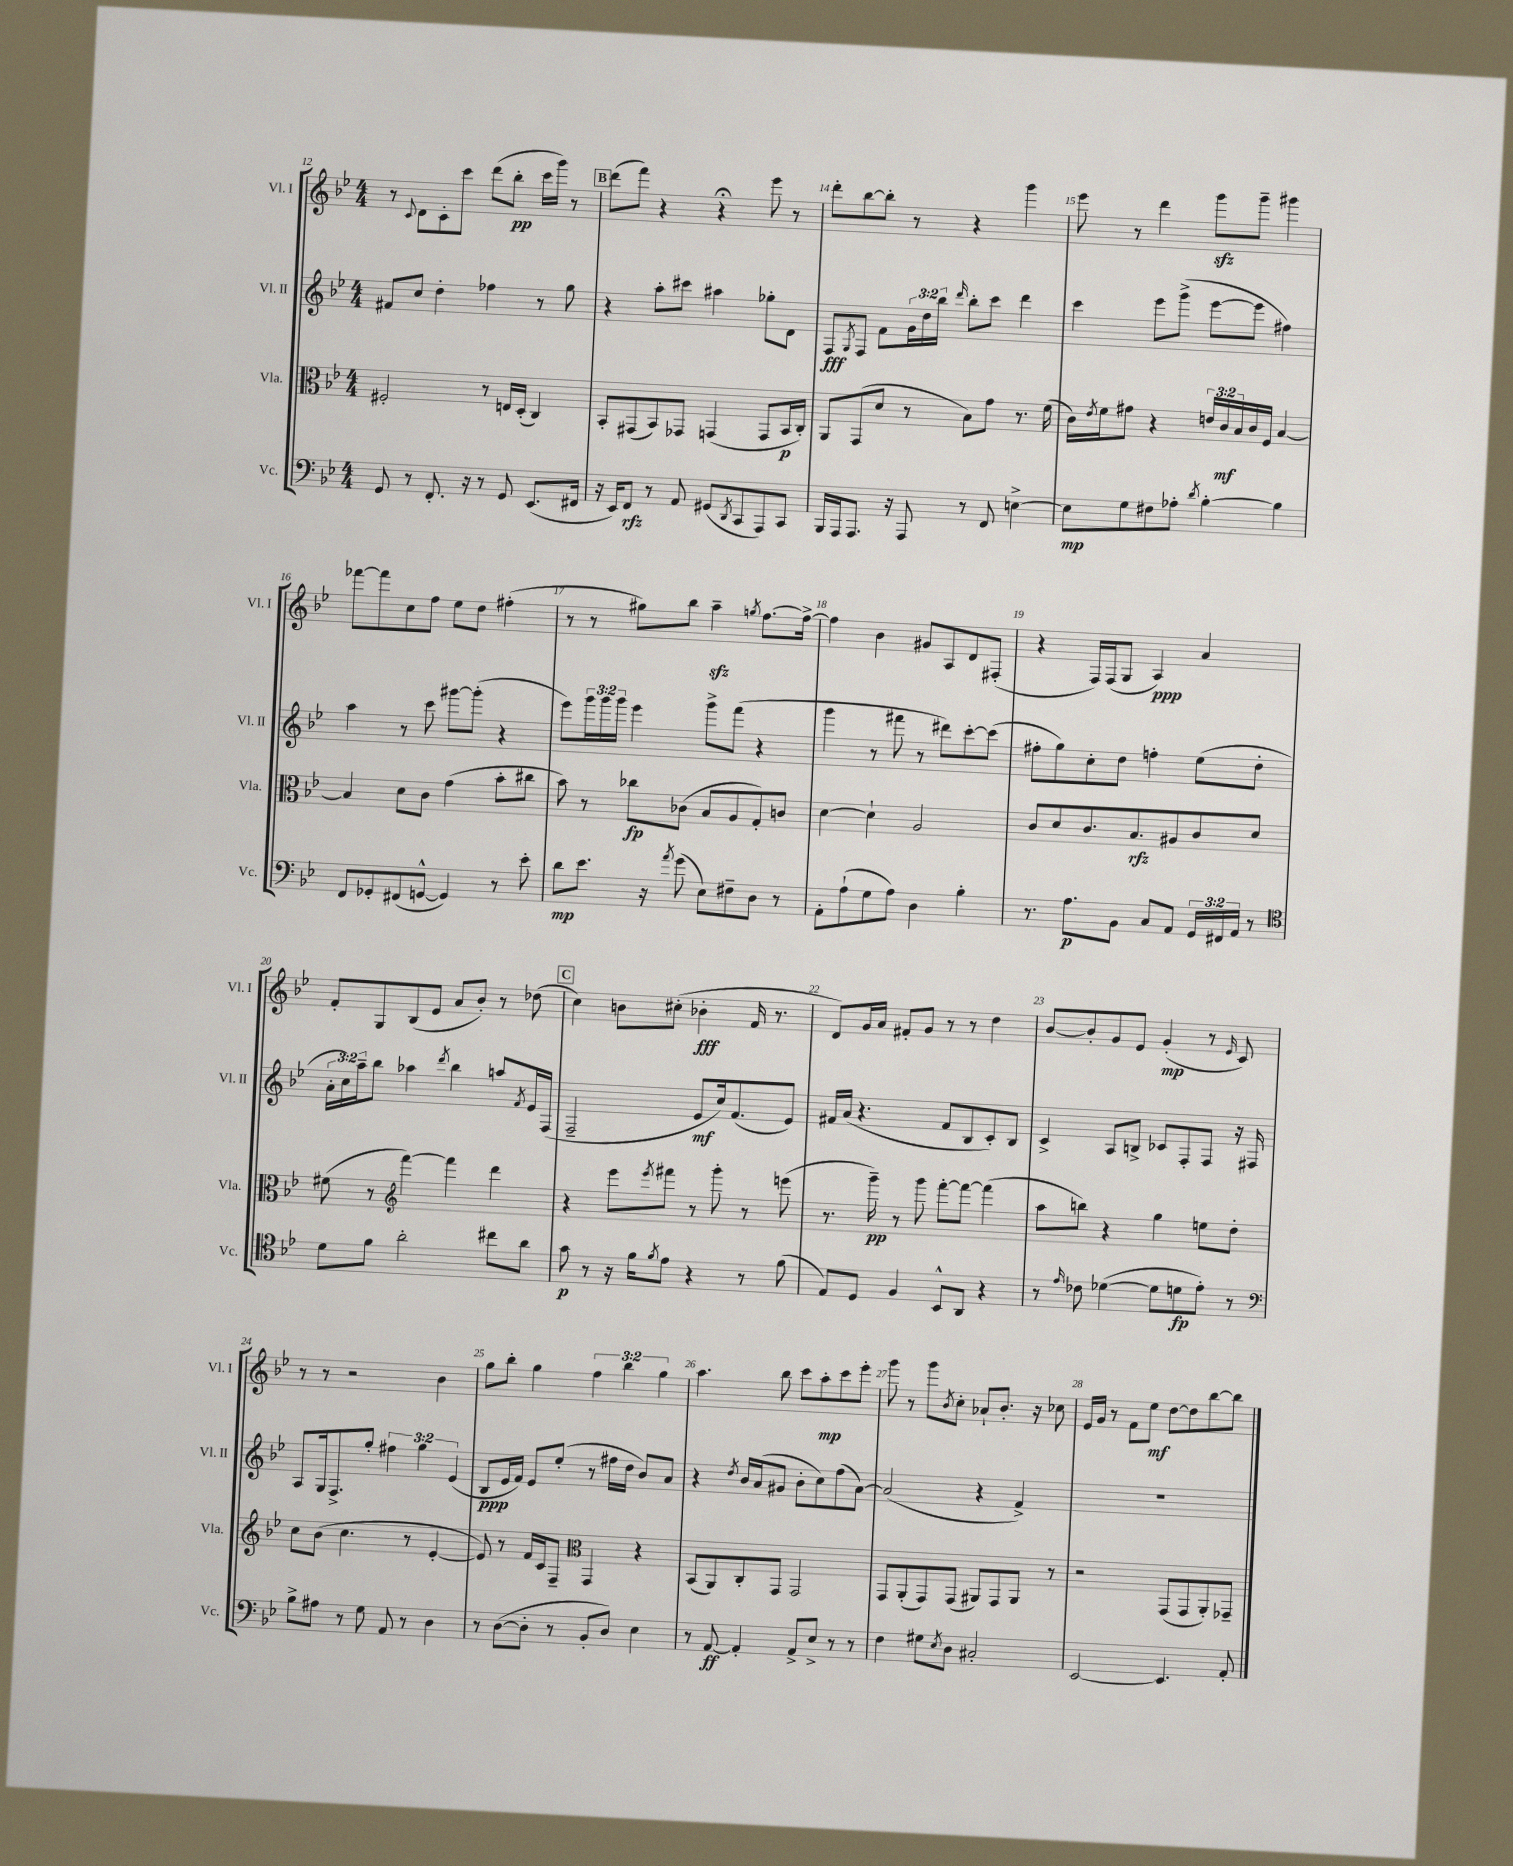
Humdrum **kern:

**kern	**kern	**kern	**kern
*staff4	*staff3	*staff2	*staff1
*clefF4	*clefC3	*clefG2	*clefG2
*k[b-e-]	*k[b-e-]	*k[b-e-]	*k[b-e-]
*M4/4	*M4/4	*M4/4	*M4/4
8GG	2F#'	8f#	8r
.	.	.	8qqc
8r	.	8cc	8d
8.FF'	.	4dd'	8c'
.	.	.	8ccc
16r	.	.	.
8r	8r	4ff-	(8ddd
8GG	16E	.	8bb-'
.	(16D'	.	.
(8.EE-	4C)	8r	16ccc
.	.	.	16ggg)
.	.	8gg	8r
16FF#	.	.	.
=	=	=	=
16r	8BB-'	4r	(8ddd
16EE-)	.	.	.
8FF	(8GG#	.	8fff)
8r	8BB-)	8aa'	4r
8AA	8GG-	8ccc#	.
(8GG#	(4GG	4aa#	4r;
8qDD	.	.	.
8CC	.	.	.
8AAA)	8GG	8gg-'	8eee-
8CC	16BB-	8d	8r
.	16C')	.	.
=	=	=	=
16BBB-	8AA	8F	8ddd'
16AAA	.	.	.
.	.	8qG	.
8.AAA	(8GG	8F	[8bb-
.	8d	8f	8bb-']
16r	.	.	.
8AAA	8r	24g	8r
.	.	24dd	.
.	.	24bb-	.
.	.	16qqddd	.
8r	8B-)	8bb-'	4r
8FF	8g	8ccc	.
[4E^	8.r	4ddd	4ggg
.	(16f	.	.
=	=	=	=
8E]	16c)	4ccc	8eee-
.	8qe-	.	.
.	16f	.	.
8G	8g#	.	8r
8F#	4r	8eee-	4ddd
8A-'	.	(8ggg^	.
8qd	.	.	.
[4B-'	24e	[8eee-	8ggg
.	24c	.	.
.	24B-	.	.
.	16c	8eee-]	8ggg~
.	16F	.	.
4B-]	[4B-	4ff#)	4ggg#
=	=	=	=
8FF	4B-]	4aa	[8fff-
8GG-'	.	.	8fff-]
(8FF#	8d	8r	8cc
[8GG^^	8c	8ccc	8ff
4GG])	(4g	[8ggg#	8ee-
.	.	(8ggg#']	8dd
8r	8b-'	4r	(4ff#'
8e-'	8cc#	.	.
=	=	=	=
8d	8b-)	8eee-)	8r
8.e-	8r	24ggg	8r
.	.	24ggg	.
.	.	24ggg	.
.	8cc-	4eee-	8gg#)
16r	.	.	.
8qa	.	.	.
(8g	(8c-	.	8bb-
8E-)	8B-	8ggg^	4aa~
8F#~	8A	(8fff	.
.	.	.	8qgg
8D	8G')	4r	[8.ff
8r	8c	.	.
.	.	.	16ff^_
=	=	=	=
8AA'	[4d	4ggg	4ff]
(8A`	.	.	.
8G	4d`]	8r	4b-
8A)	.	8fff#	.
4D	2A	8r	8g#
.	.	8ddd#)	8A
4B-'	.	[8ccc'	8d
.	.	(8ccc]	(8F#'
=	=	=	=
8.r	8c	8ff#'	4r
.	8d	8gg)	.
8.A	.	.	.
.	8.c	8cc'	16F)
.	.	.	(16F
8BB-	.	8dd	8G
.	8.B-	.	.
8C	.	4ff'	4A)
8AA	8A#	.	.
24GG	8c	(8ee-	4a
24FF#	.	.	.
24AA	.	.	.
8r	8d	8dd'	.
=	=	=	=
*clefC4	*	*	*
8d	(8f#	24a'	8f'
.	.	24cc)	.
.	.	24aa~	.
8f	8r	8bb-	8G
*	*clefG2	*	*
2a'	[4fff)	4aa-	(8B-
.	.	.	8e-
.	.	8qddd	.
.	4fff]	4bb-	8a
.	.	.	8b-')
8cc#	4ddd	8aa	8r
.	.	8qf	.
8a	.	16e-	(8dd-
.	.	(16F	.
=	=	=	=
8g	4r	2F~	4cc)
8r	.	.	.
16r	8eee-	.	8b
16f	.	.	.
8qf	8qeee-	.	.
8e-	8fff#	.	(8cc#'
4r	8r	8e-	4b-'
.	8ggg'	16cc)	.
.	.	(8.f	.
8r	8r	.	16f
.	.	.	8.r
(8f	(8eee	8e-)	.
=	=	=	=
8E-)	8.r	16f#	8d)
.	.	(16a	.
8D	.	4.r	16g
.	16ggg~)	.	16a
4F	8r	.	8f#'
.	8ggg	.	8g
8BB-^^	[8fff'	8f#	8r
8AA	8fff_	8B-	8r
4r	(4fff]	8c')	4dd
.	.	8B-	.
=	=	=	=
8r	8aa	4c^	[8b-
16qqe-	.	.	.
8c-	8bb)	.	8b-']
([4d-	4r	8A	8g
.	.	8B^	8e-
8d-]	4gg	8c-	(4g'
8d	.	8F'	.
8e-')	8ee	8F	8r
.	.	.	16qqe-
8r	8dd'	16r	8c)
.	.	16F#	.
=	=	=	=
*clefF4	*	*	*
8B-^	8cc	8A	8r
8A#	(8b-	16G	8r
.	.	8.F^	.
8r	4.cc	.	2r
8G	.	8gg'	.
8AA	.	6ff#	.
8r	8r	.	.
.	.	6gg	.
4D	[4e-'	.	4b-
.	.	(6e-	.
=	=	=	=
8r	8e-])	8B-	8gg
([8D	8r	16e-	8bb-'
.	.	16f)	.
8D']	16f	8e-	4gg
.	16c	.	.
8r	8F~	(8ee-'	.
*	*clefC3	*	*
8BB-'	4GG	8r	6ff
8D)	.	16ff#	.
.	.	.	6bb-
.	.	16dd	.
4E-	4r	8b-)	.
.	.	.	6gg
.	.	8a	.
=	=	=	=
8r	(8BB-	4r	4.aa
[8AA	8AA)	.	.
.	.	8qdd	.
4AA']	8C'	16b-	.
.	.	(16a	.
.	8GG	8g#	8bb-
8AA^	2GG	8b-'	8ccc
8E-^	.	8cc)	8aa'
8r	.	(8ff	8ccc
8r	.	[8a)	8eee-'
=	=	=	=
4F	8GG	(2a]	8ggg
.	(8AA'	.	8r
8G#	8GG)	.	8ggg
8qE-	.	.	8qb-
8D	(8GG	.	8cc'
2C#'	8AA#)	4r	8a-`
.	8GG	.	8.b-'
.	8AA#	4f^)	.
.	.	.	16r
.	8r	.	8cc-
=	=	=	=
[2EE-	2r	1r	16e-
.	.	.	16g
.	.	.	8r
.	.	.	8f
.	.	.	8ee-
4.EE-]	(8GG	.	[8dd
.	8GG	.	8dd]
.	8AA')	.	[8bb-
8AA'	8GG-~	.	8bb-]
==	==	==	==
*-	*-	*-	*-
